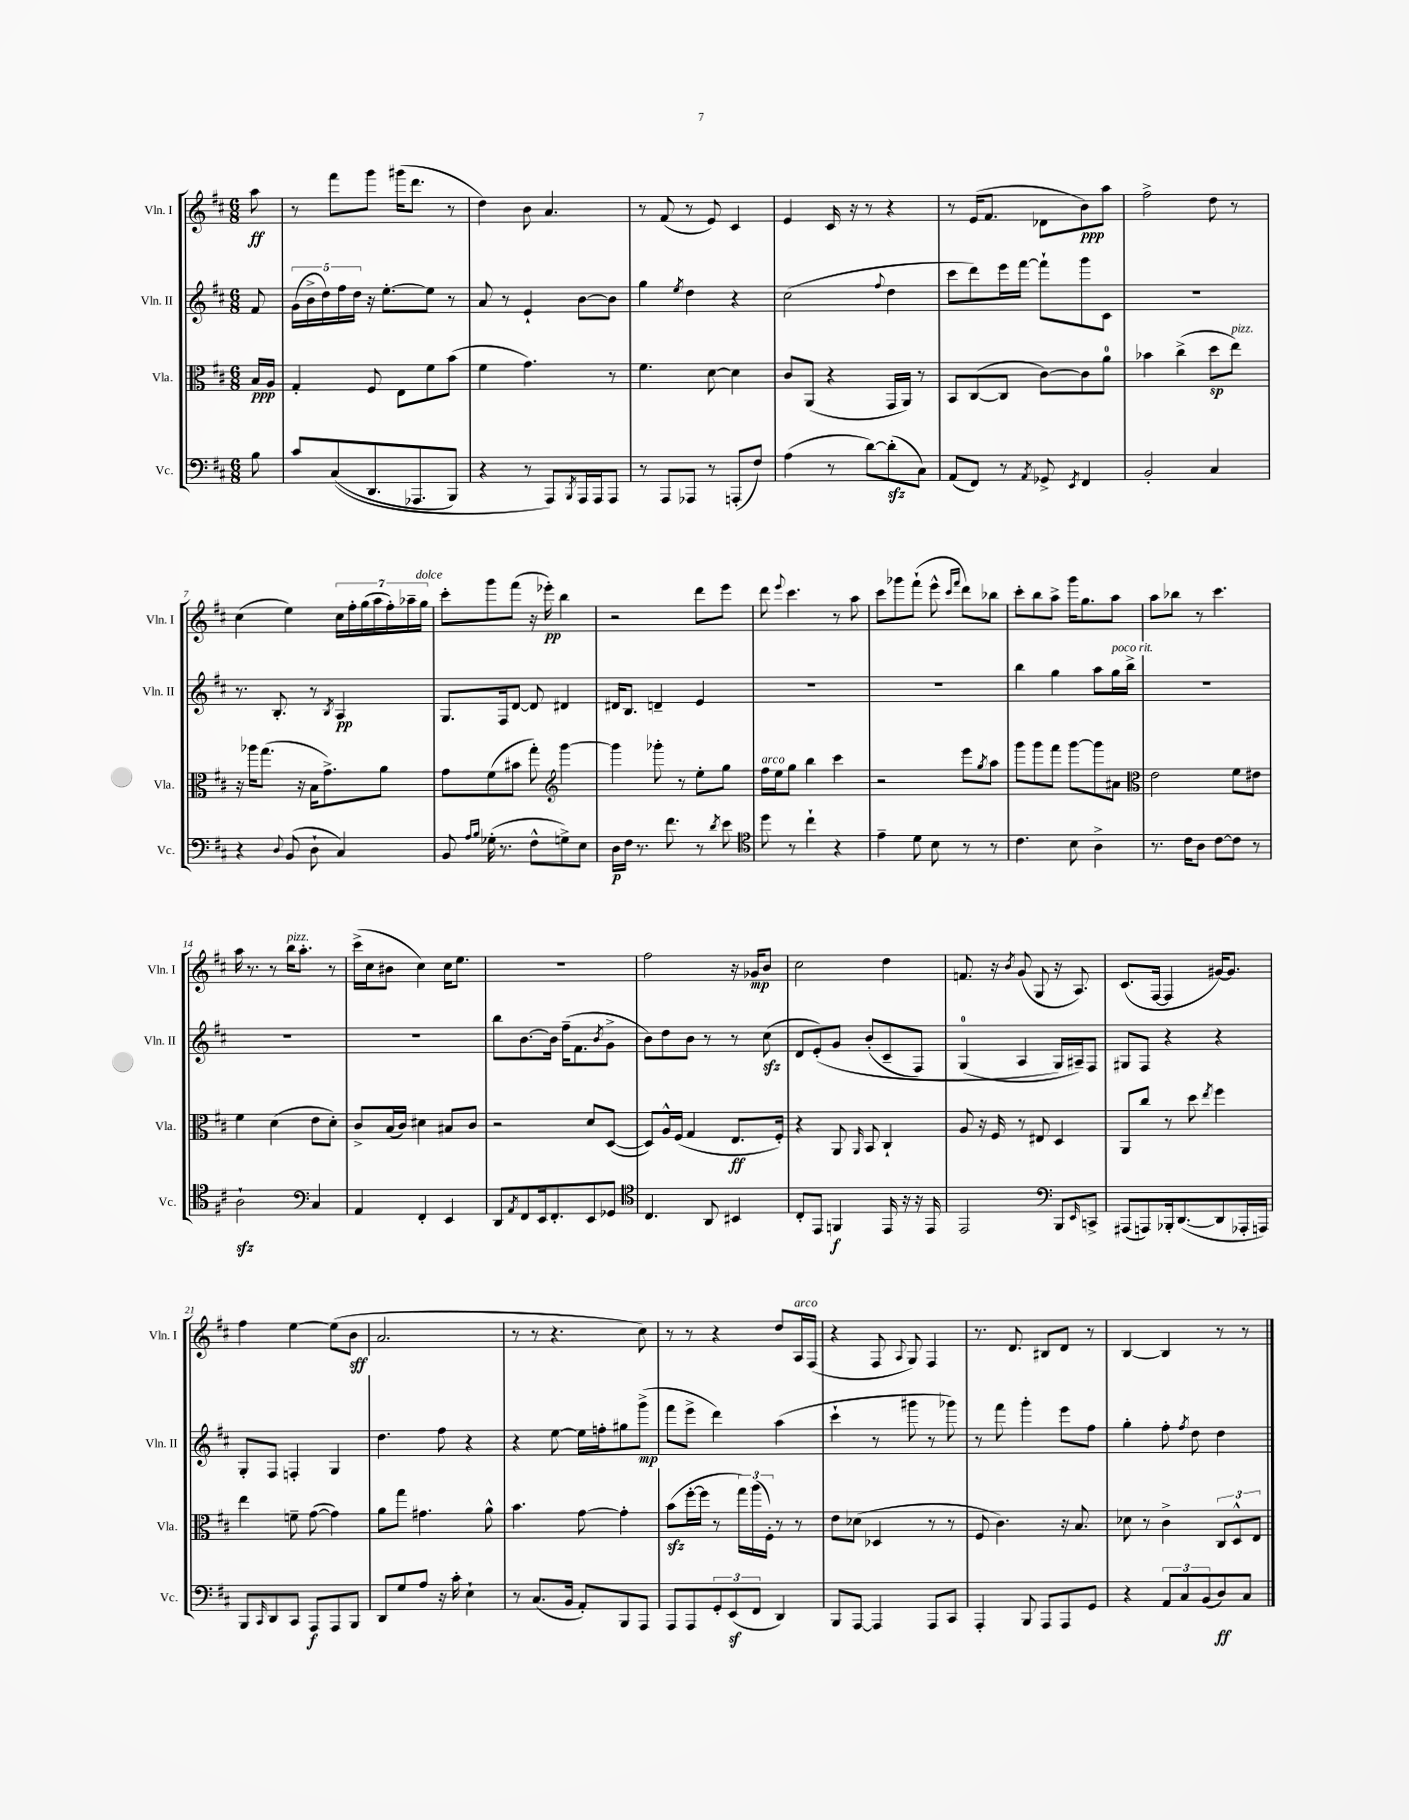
<<
\new StaffGroup <<
\new Staff = "s0" \with { instrumentName = "Vln. I" shortInstrumentName = "Vln. I" } {
    \clef treble \key d \major \numericTimeSignature \time 6/8 \partial 8
    a''8\ff |
    r8 fis'''8 g'''8 gis'''16( d'''8. r8 |
    d''4) b'8 a'4. |
    r8 fis'8( r8 e'8) cis'4 |
    e'4 cis'16 r16 r8 r4 |
    r8 e'16( fis'8. des'8 b'8\ppp) a''8 |
    fis''2-> d''8 r8 |
    cis''4( e''4) \tuplet 7/4 { cis''16 fis''16-. g''16( a''16 fis''16-.) aes''16-- g''16^\markup { \italic "dolce" } } |
    cis'''8-. g'''8 fis'''8( r16 ees'''16-.\pp) b''4 |
    r2 d'''8 e'''8 |
    d'''8 \appoggiatura { e'''8 } cis'''4. r8 a''8 |
    cis'''8 ges'''8 fis'''8-!( e'''8-^ \grace { cis'''16 fis'''16 } d'''8) bes''8 |
    cis'''8-. b''8 a''8-> g'''16 g''8. a''8 |
    a''8 bes''8 r8 cis'''4. |
    a''16 r8. r8 b''16^\markup { \italic "pizz." } a''8.-. r8 |
    cis'''16->( cis''16 bis'8 cis''4) cis''16 e''8. |
    R2. |
    fis''2 r16 ges'16\mp b'8 |
    cis''2 d''4 |
    f'8. r16 \acciaccatura { b'8 } g'8( g8 r16 a8.) |
    cis'8.( fis16~ fis4 gis'16~) gis'8. |
    fis''4 e''4~ e''8( b'8\sff |
    a'2. |
    r8 r8 r4. cis''8) |
    r8 r8 r4 d''8 a16^\markup { \italic "arco" } fis16( |
    r4 fis8 \appoggiatura { a8 } g8) fis4 |
    r8. d'8. bis8 d'8 r8 |
    b4~ b4 r8 r8 \bar "|." |
}
\new Staff = "s1" \with { instrumentName = "Vln. II" shortInstrumentName = "Vln. II" } {
    \clef treble \key d \major \numericTimeSignature \time 6/8 \partial 8
    fis'8 |
    \tuplet 5/4 { g'16( b'16-> d''16) fis''16 d''16 } r16 e''8.~-. e''8 r8 |
    a'8 r8 e'4-! b'8~ b'8 |
    g''4 \acciaccatura { e''8 } d''4 r4 |
    cis''2( \appoggiatura { fis''8 } d''4 |
    cis'''8 d'''8) e'''16 fis'''16~ fis'''8-! g'''8 cis'8 |
    R2. |
    r8. b8.-. r8 \acciaccatura { b8 } a4\pp |
    g8. fis16 d'8~ d'8 dis'4 |
    dis'16 b8. d'4-- e'4 |
    R2. |
    R2. |
    b''4 g''4 a''8 g''16^\markup { \italic "poco rit." } b''16-> |
    R2. |
    R2. |
    R2. |
    b''8 b'8.~ b'16 fis''16--( fis'8. \acciaccatura { b'8 } g'8-> |
    b'8) d''8 b'8 r8 r8 cis''8\sfz( |
    d'8 e'8-.)\( g'8 b'8-.( cis'8-- fis8) |
    g4-0( a4 g16\) ais16--) fis8 |
    gis8 fis8 r4 r4 |
    g8-. fis8 f4-. g4 |
    d''4. fis''8 r4 |
    r4 e''8~ e''16 f''16-. gis''8 g'''8->\mp( |
    fis'''8 e'''8-> d'''4) a''4( |
    cis'''4-! r8 gis'''8 r8 ges'''8) |
    r8 fis'''8 g'''4-. e'''8 fis''8 |
    g''4-. fis''8-. \acciaccatura { fis''8 } d''8 d''4 \bar "|." |
}
\new Staff = "s2" \with { instrumentName = "Vla." shortInstrumentName = "Vla." } {
    \clef alto \key d \major \numericTimeSignature \time 6/8 \partial 8
    b16\ppp a16 |
    g4-. fis8 e8 fis'8 b'8( |
    fis'4 g'4.) r8 |
    fis'4. d'8~ d'4 |
    cis'8 a,8( r4 g,16 a,16) r8 |
    b,8 cis8~( cis8 cis'8~) cis'8 a'8-0 |
    bes'4 cis''4->( d''8\sp e''8^\markup { \italic "pizz." }) |
    r16 aes''16 g''8.( r16 b16 g'8.->) a'8 |
    g'8 fis'8( bis'8 g''8-.) \clef treble g'''4~ |
    g'''4 ges'''8-. r8 e''8-. g''8 |
    fis''16^\markup { \italic "arco" } e''16 g''8 b''4 cis'''4 |
    r2 e'''8 \acciaccatura { g''8 } a''8 |
    g'''8 g'''8 fis'''8 g'''8~ g'''8 ais'8 |
    \clef alto e'2 fis'8 eis'8 |
    fis'4 d'4( e'8 d'8-.) |
    cis'8-> b16( cis'16) dis'4 bis8 cis'8 |
    r2 d'8 d8~( |
    d8) a16-^ fis16( g4 e8.\ff fis16-.) |
    r4 a,8 \grace { a,16 } b,8 cis4-! |
    a8 r16 fis16 r8 eis8 d4 |
    a,8 cis''8 r8 d''8 \acciaccatura { e''8 } fis''4 |
    e''4 f'8-- g'8~( g'4) |
    a'8 g''8 gis'4. a'8-^ |
    b'4. g'8~ g'4-. |
    b'8\sfz( fis''16~-. fis''16 r8 \tuplet 3/2 { g''16) a''16( fis16-.) } r8 r8 |
    e'8 des'8( des4 r8 r8 |
    fis8 cis'4.) r16 b8. |
    des'8 r8 cis'4-> \tuplet 3/2 { cis8 d8-^ e8 } \bar "|." |
}
\new Staff = "s3" \with { instrumentName = "Vc." shortInstrumentName = "Vc." } {
    \clef bass \key d \major \numericTimeSignature \time 6/8 \partial 8
    b8 |
    cis'8 cis8(\( d,8. aes,,8. b,,8) |
    r4 r8 a,,8\) \acciaccatura { b,,8 } a,,16 a,,16 a,,8 |
    r8 a,,8 aes,,8 r8 a,,8-.( fis8) |
    a4( r8 d'8~) d'8-.\sfz( cis8) |
    a,8( fis,8) r8 \acciaccatura { a,8 } ges,8-> \acciaccatura { e,8 } fis,4 |
    b,2-. cis4 |
    r4 \appoggiatura { d8 } b,8( d8-! cis4) |
    b,8 \grace { a16 b16 } ges16-.( r8. fis8-^ g8->) e8 |
    d16\p fis16 r8. fis'8. r8 \acciaccatura { d'8 } e'8 |
    \clef tenor d''8 r8 cis''4-! r4 |
    e'4-- d'8 b8 r8 r8 |
    cis'4. b8 a4-> |
    r8. cis'16 a8 cis'8~ cis'8 r8 |
    a2-!\sfz \clef bass cis4 |
    a,4 fis,4-. e,4 |
    d,8 \acciaccatura { a,8 } fis,8 e,16 fis,8.-. e,8 ges,8 |
    \clef tenor cis4. a,8 bis,4 |
    cis8-. e,8 f,4\f e,16 r16 r16 e,16 |
    e,2 \clef bass b,,8 \grace { e,16 } c,8-> |
    ais,,8( a,,8) bes,,16-. d,8.~( d,8 aes,,16-. a,,16) |
    b,,8 \grace { cis,16 } d,8 cis,8 a,,8\f a,,8 b,,8 |
    d,8 g8 a8 r16 cis'16-. e4-! |
    r8 cis8.( b,16 a,8-.) b,,8 a,,8 |
    a,,8 a,,8 \tuplet 3/2 { g,8-. e,8\sf( fis,8 } d,4) |
    b,,8 a,,8~ a,,4 a,,8 cis,8 |
    a,,4-. b,,8 a,,8 a,,8 g,8 |
    r4 \tuplet 3/2 { a,8 cis8 b,8( } d8\ff) cis8 \bar "|." |
}
>>
>>
